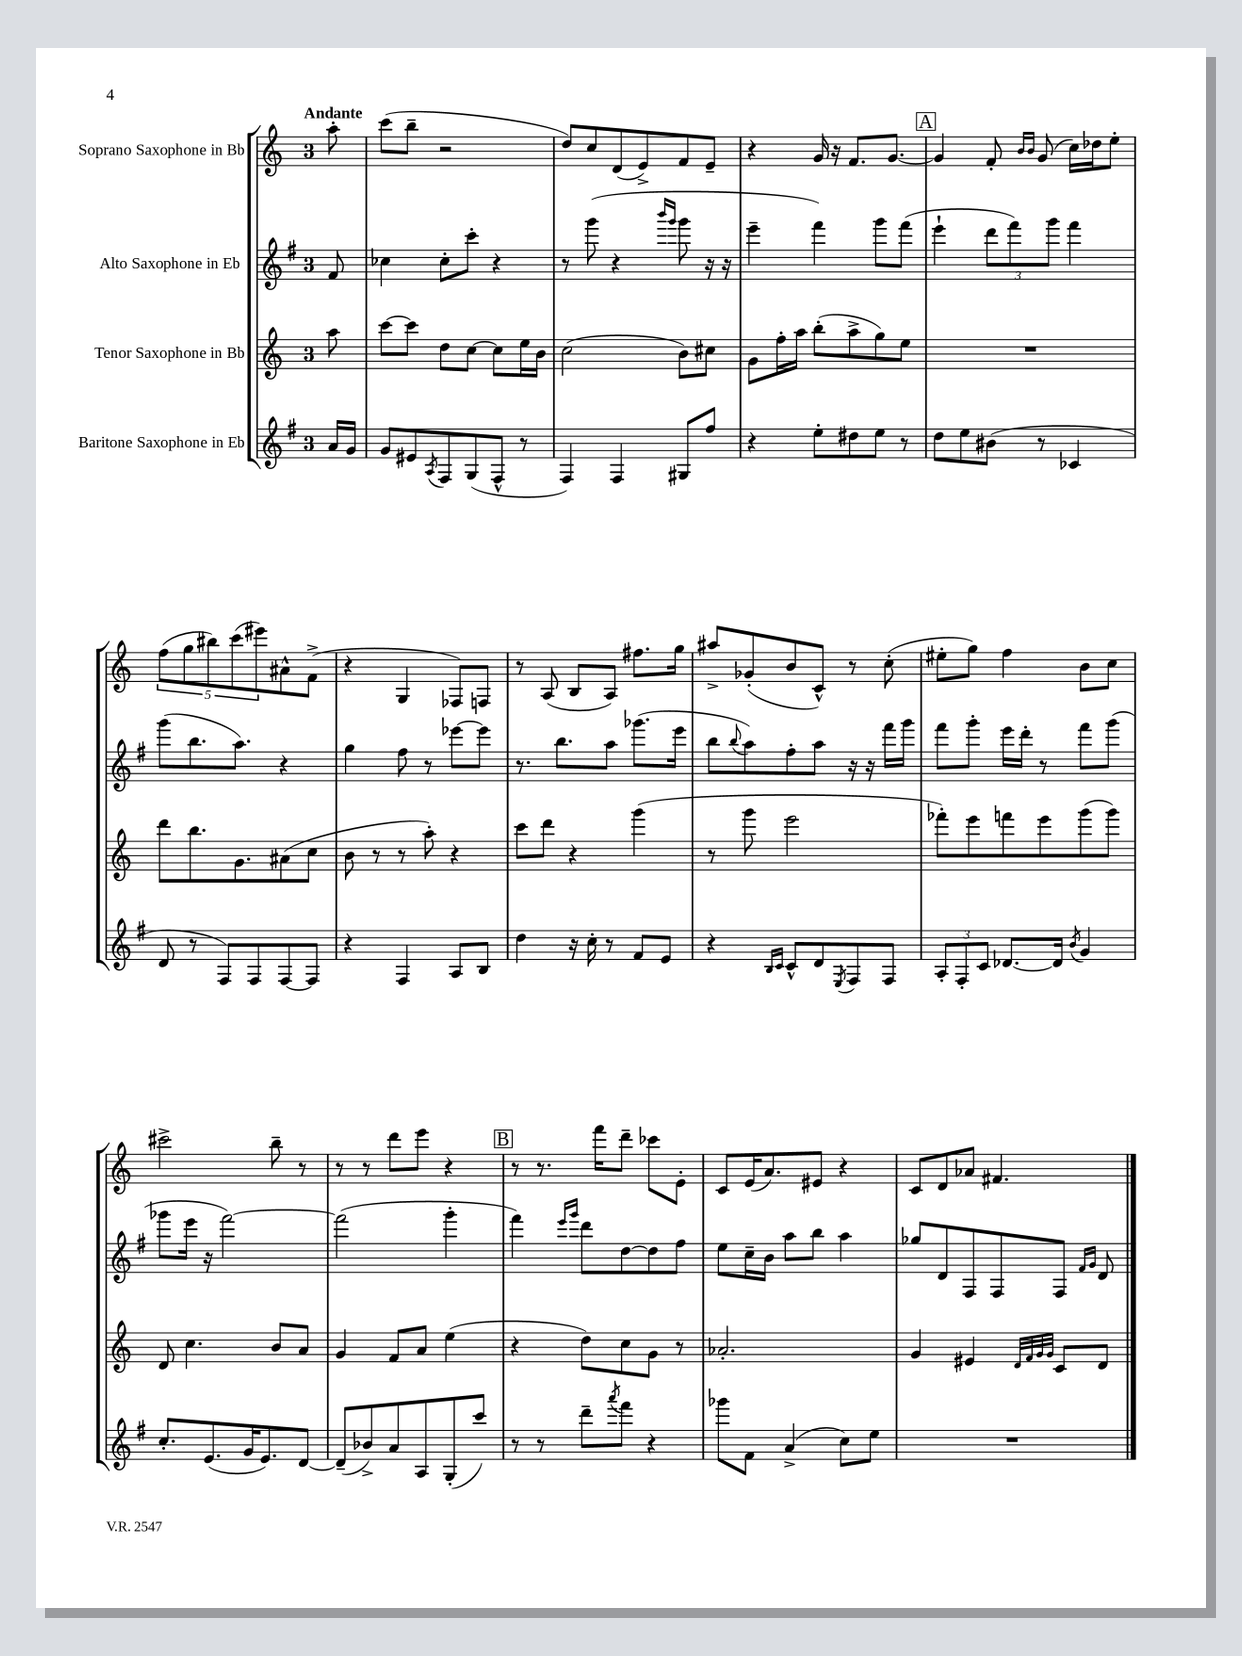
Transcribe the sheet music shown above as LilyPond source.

<<
\new StaffGroup <<
\new Staff = "s0" \with { instrumentName = "Soprano Saxophone in Bb" } {
    \clef treble \key c \major \once \override Staff.TimeSignature.style = #'single-digit \time 3/4 \partial 8 \tempo "Andante"
    a''8-. |
    c'''8( b''8-- r2 |
    d''8) c''8 d'8( e'8->) f'8 e'8-- |
    r4 g'16 r16 f'8. g'8.~ |
    \mark \markup { \box "A" } g'4 f'8-. \grace { b'16 b'16 } g'8( c''16) des''16 e''8-. |
    \tuplet 5/4 { f''8( g''8 bis''8) c'''8( eis'''8) } ais'8-^ f'8->( |
    r4 g4 fes8) f8 |
    r8 a8( b8 a8) fis''8. g''16 |
    ais''8-> ges'8-.( b'8 c'8-^) r8 c''8-.( |
    eis''8-. g''8) f''4 b'8 c''8 |
    cis'''2-> b''8-- r8 |
    r8 r8 d'''8 e'''8 r4 |
    \mark \markup { \box "B" } r8 r8. f'''16 d'''8-- ces'''8 e'8-. |
    c'8 e'16( a'8.) eis'8 r4 |
    c'8 d'8 aes'8 fis'4. \bar "|." |
}
\new Staff = "s1" \with { instrumentName = "Alto Saxophone in Eb" } {
    \clef treble \key g \major \once \override Staff.TimeSignature.style = #'single-digit \time 3/4 \partial 8
    fis'8 |
    ces''4 ces''8-. c'''8-. r4 |
    r8 g'''8( r4 \grace { b'''16 g'''16 } g'''8 r16 r16 |
    e'''4-- fis'''4) g'''8 fis'''8( |
    \mark \markup { \box "A" } e'''4-! \tuplet 3/2 { d'''8 fis'''8) g'''8 } fis'''4 |
    g'''8( b''8. a''8.) r4 |
    g''4 fis''8 r8 ees'''8~ ees'''8 |
    r8. b''8. a''8 ges'''8.( e'''16 |
    b''8 \appoggiatura { b''8 } a''8) fis''8-. a''8 r16 r16 fis'''16 g'''16 |
    fis'''8 g'''8-. e'''16 d'''16-. r8 fis'''8 g'''8( |
    ges'''8 e'''16 r16 fis'''2~) |
    fis'''2( g'''4-. |
    \mark \markup { \box "B" } fis'''4) \grace { e'''16 g'''16 } d'''8 d''8~ d''8 fis''8 |
    e''8 c''16-- b'16 a''8 b''8 a''4 |
    ges''8 d'8 fis8 fis8 fis8 \grace { fis'16 g'16 } d'8 \bar "|." |
}
\new Staff = "s2" \with { instrumentName = "Tenor Saxophone in Bb" } {
    \clef treble \key c \major \once \override Staff.TimeSignature.style = #'single-digit \time 3/4 \partial 8
    a''8 |
    c'''8~ c'''8 d''8 c''8~ c''8 e''16 b'16 |
    c''2( b'8) cis''8 |
    g'8 f''16-. a''16 b''8-.( a''8-> g''8) e''8 |
    \mark \markup { \box "A" } R2. |
    d'''8 b''8. g'8. ais'8( c''8 |
    b'8 r8 r8 a''8-.) r4 |
    c'''8 d'''8 r4 g'''4( |
    r8 g'''8 e'''2 |
    fes'''8-.) e'''8 f'''8 e'''8 g'''8( g'''8) |
    d'8 c''4. b'8 a'8 |
    g'4 f'8 a'8 e''4( |
    \mark \markup { \box "B" } r4 d''8) c''8 g'8 r8 |
    aes'2.-. |
    g'4 eis'4 \grace { d'32 f'32 g'32 g'32 } c'8 d'8 \bar "|." |
}
\new Staff = "s3" \with { instrumentName = "Baritone Saxophone in Eb" } {
    \clef treble \key g \major \once \override Staff.TimeSignature.style = #'single-digit \time 3/4 \partial 8
    a'16 g'16 |
    g'8 eis'8 \acciaccatura { a8 } fis8 g8( fis8-^ r8 |
    fis4) fis4 gis8 fis''8 |
    r4 e''8-. dis''8 e''8 r8 |
    \mark \markup { \box "A" } d''8 e''8 bis'8( r8 ces'4 |
    d'8 r8 fis8) fis8 fis8~ fis8 |
    r4 fis4 a8 b8 |
    d''4 r16 c''16-. r8 fis'8 e'8 |
    r4 \grace { b16 c'16 } c'8-^ d'8 \acciaccatura { e8 } fis8 fis8 |
    \tuplet 3/2 { a8-. fis8-. c'8 } des'8.~ des'16 \acciaccatura { b'8 } g'4 |
    c''8.-. e'8.( g'16 e'8.) d'8~ |
    d'8--( bes'8->) a'8 a8 g8-.( c'''8) |
    \mark \markup { \box "B" } r8 r8 d'''8-- \acciaccatura { a'''8 } fis'''8 r4 |
    ges'''8 fis'8 a'4->( c''8) e''8 |
    R2. \bar "|." |
}
>>
>>
\layout { \context { \Score \remove "Bar_number_engraver" } }
